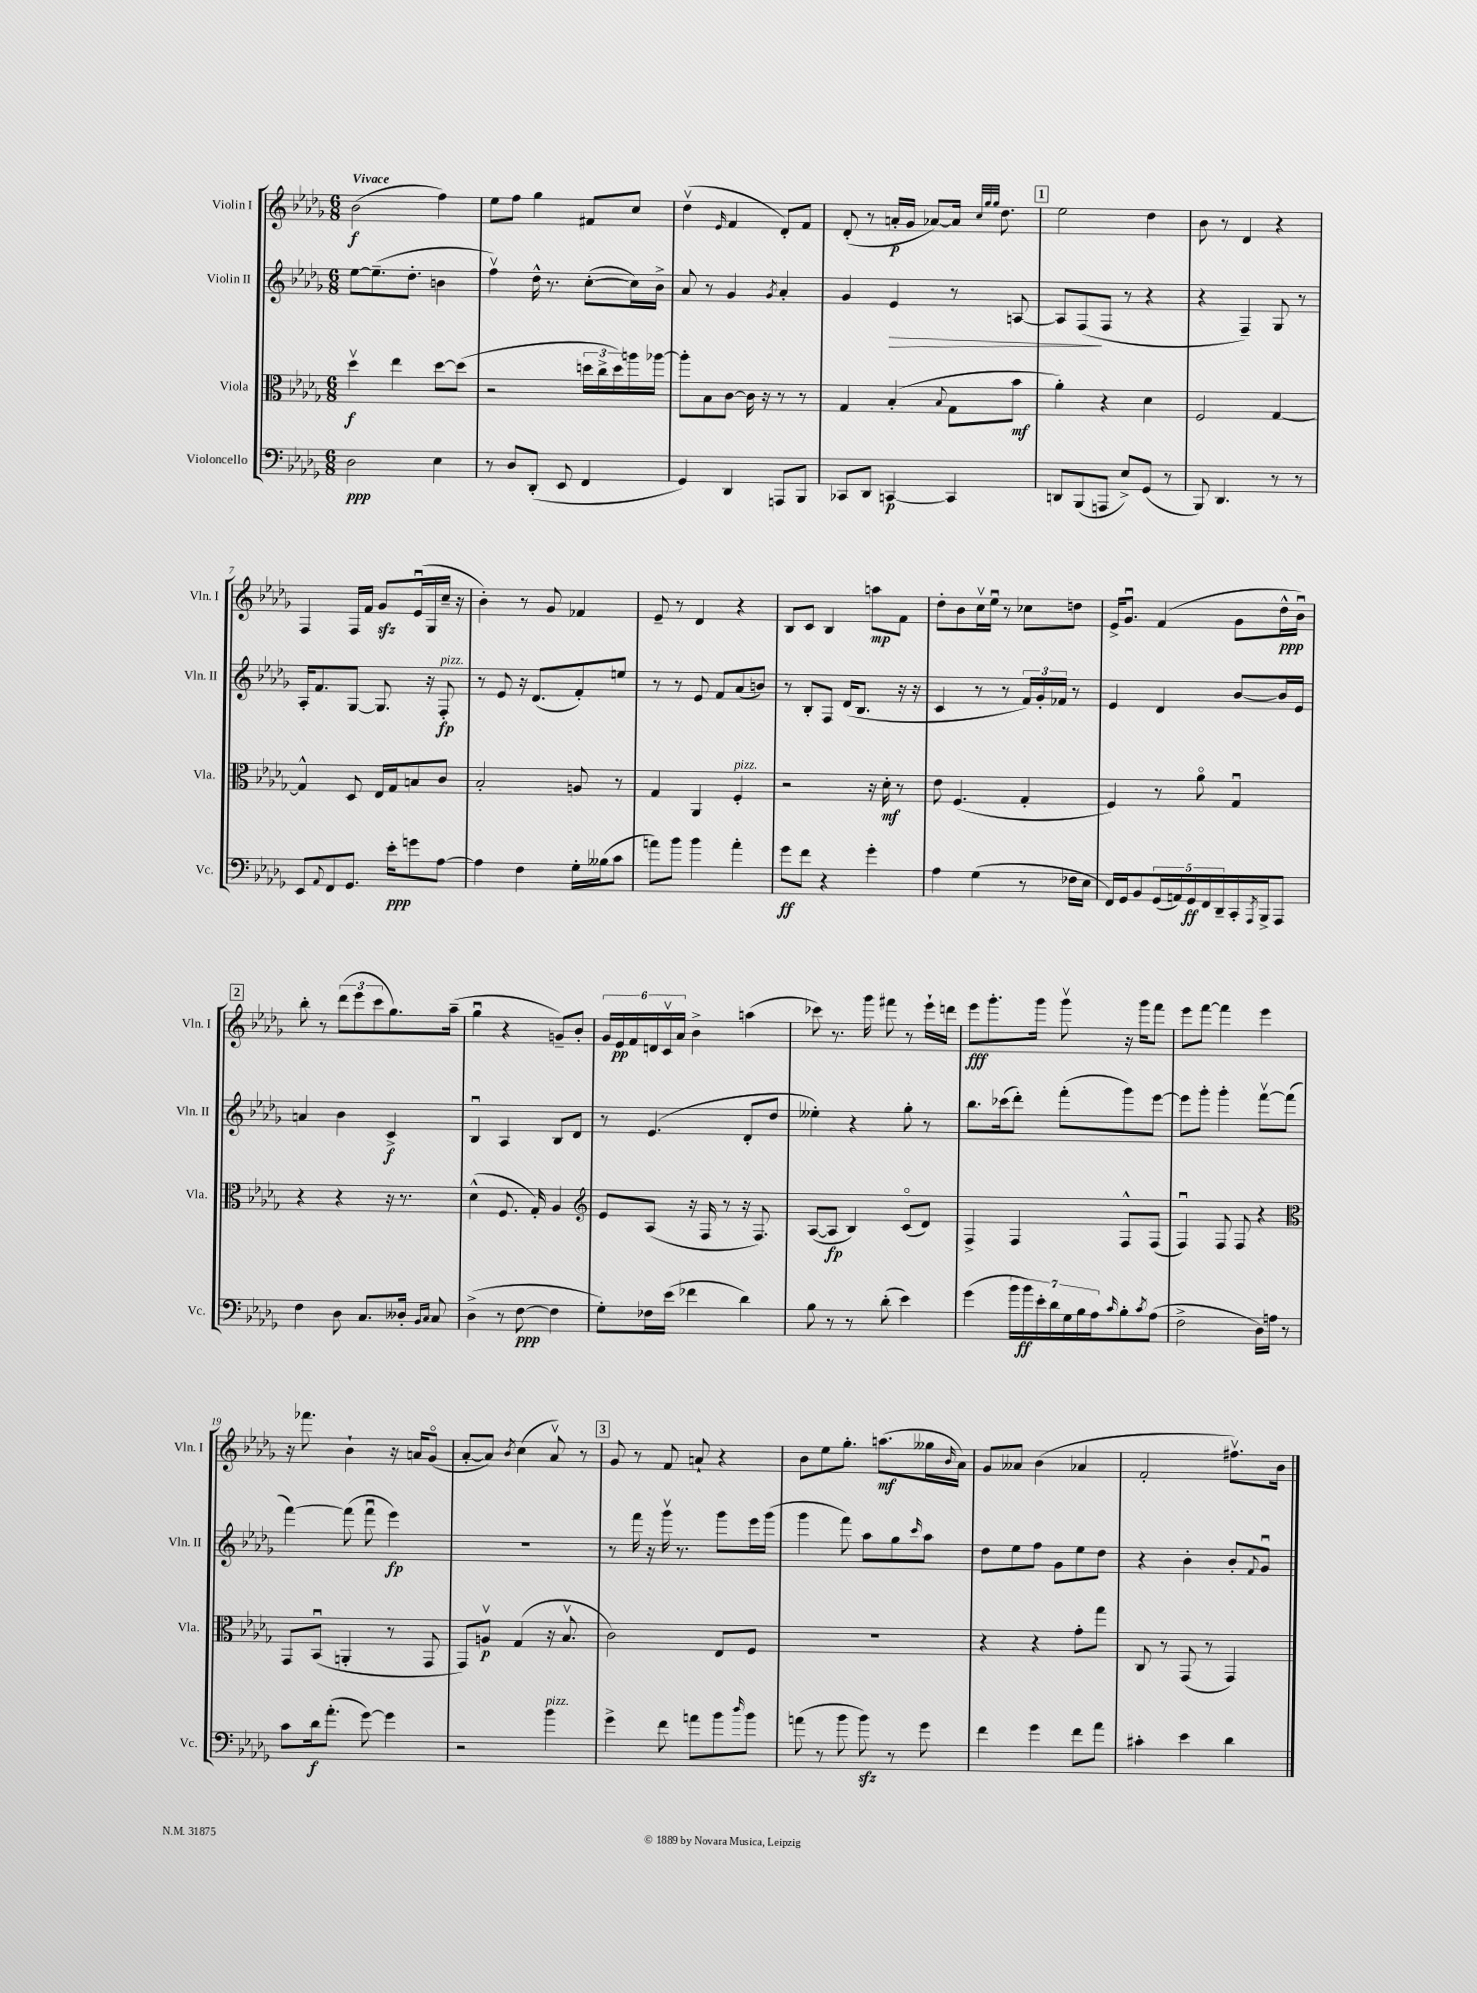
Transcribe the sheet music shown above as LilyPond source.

<<
\new StaffGroup <<
\new Staff = "s0" \with { instrumentName = "Violin I" shortInstrumentName = "Vln. I" } {
    \clef treble \key des \major \numericTimeSignature \time 6/8 \tempo "Vivace"
    bes'2\f( f''4) |
    ees''8 f''8 ges''4 fis'8 c''8 |
    des''4\upbow( \grace { ees'16 } f'4 des'8-.) f'8 |
    des'8-.( r8 a'16-.\p ges'16 aes'8~) aes'16 \grace { c''32 ges''32 ges''32 } des''8. |
    \mark \markup { \box "1" } ees''2 des''4 |
    bes'8 r8 des'4 r4 |
    f4 f16 f'16 ges'8\sfz ees'16\downbow( ges16 c''16-- r16 |
    bes'4-.) r8 ges'8 fes'4 |
    ees'8-- r8 des'4 r4 |
    bes8 c'8 bes4 a''8\mp f'8 |
    des''8-. bes'8 c''16\upbow ees''16\downbow r8 ces''8 d''8 |
    ees'16-> ges'8.\downbow f'4( ges'8 des''16-^\ppp bes'16\downbow) |
    \mark \markup { \box "2" } bes''8-. r8 \tuplet 3/2 { des'''8( ees'''8 c'''8 } ges''8.) aes''16--( |
    ges''4\downbow r4 g'8--) bes'8-. |
    \tuplet 6/4 { ges'16 ees'16\pp f'16 d'16 c'16\upbow aes'16 } bes'4-> a''4( |
    ces'''8) r8. ges'''16 fis'''8 r8 ees'''16-! d'''16 |
    ees'''8\fff ges'''8.-. ges'''16 ges'''8\upbow r16 ges'''16 f'''8 |
    ees'''8 f'''8~ f'''4 ees'''4 |
    r16 fes'''8. bes'4-! r16 a'16 ges'8\flageolet( |
    aes'8~-. aes'8) \acciaccatura { bes'8 } c''4( aes'8\upbow) r8 |
    \mark \markup { \box "3" } ges'8 r8 f'8 a'8-! r4 |
    bes'8 ees''8 ges''8.-. a''8.\mf( geses''16 \grace { bes'16 } aes'16) |
    ges'8 aeses'8 bes'4( aes'4 |
    f'2-. fis''8.\upbow) bes'16 \bar "|." |
}
\new Staff = "s1" \with { instrumentName = "Violin II" shortInstrumentName = "Vln. II" } {
    \clef treble \key des \major \numericTimeSignature \time 6/8
    ees''8~ ees''8.--( des''8.-. b'4 |
    f''4\upbow) des''16-^ r8. c''8~-.( c''16) bes'16-> |
    aes'8 r8 ges'4 \acciaccatura { ges'8 } aes'4-. |
    ges'4 ees'4\> r8 a8~ |
    \mark \markup { \box "1" } a8 f8\!( f8 r8 r4 |
    r4 f4--) ges8 r8 |
    aes16-. f'8. ges8~ ges8. r16 f8-.\fp^\markup { \italic "pizz." } |
    r8 ees'8 r16 des'8.( f'8-.) e''8 |
    r8 r8 ees'8 f'8 aes'8( b'8) |
    r8 bes8-. f8 des'16( bes8. r16 r16 |
    c'4 r8 r8 \tuplet 3/2 { f'16) ges'16-. fes'16 } r8 |
    ees'4 des'4 bes'8~ bes'16 ees'16 |
    \mark \markup { \box "2" } a'4 bes'4 c'4->\f |
    bes4\downbow aes4 bes8 des'8 |
    r8 ees'4.( des'8-. des''8 |
    eeses''4-.) r4 ges''8-. r8 |
    bes''8. ces'''16( des'''8-.) f'''8-.( ges'''8) ees'''8~ |
    ees'''8 ges'''8-. ges'''4-. f'''8~\upbow f'''8( |
    f'''4~) f'''8( f'''8\downbow ees'''4\fp) |
    r2. |
    \mark \markup { \box "3" } r8 f'''16 r16 ges'''16\upbow r8. ges'''8 ees'''16 ges'''16( |
    ges'''4 f'''8) aes''8 ges''8 \grace { c'''16 } aes''8 |
    des''8 ees''8 f''8 ges'8 ees''8 des''8 |
    r4 bes'4-. bes'8-. \appoggiatura { f'8 } ges'8\downbow \bar "|." |
}
\new Staff = "s2" \with { instrumentName = "Viola" shortInstrumentName = "Vla." } {
    \clef alto \key des \major \numericTimeSignature \time 6/8
    des''4\upbow\f ees''4 des''8~ des''8( |
    r2 \tuplet 3/2 { d''16 c''16-> d''16) } a''16 aes''16~ |
    aes''8-. bes8 c'8~ c'16 r16 r8 r8 |
    ges4 bes4-.( \appoggiatura { bes8 } ges8 bes'8\mf |
    \mark \markup { \box "1" } aes'4-.) r4 des'4 |
    f2 ges4~ |
    ges4-^ des8 ees16 ges16 b8 c'8 |
    bes2-. a8 r8 |
    ges4 aes,4 f4-.^\markup { \italic "pizz." } |
    r2 r16 des'16-.\mf r8 |
    ees'8 f4.( ges4-. |
    f4) r8 aes'8\flageolet ges4\downbow |
    \mark \markup { \box "2" } r4 r4 r16 r8. |
    des'4-^( f8. ges16-.) aes4 |
    \clef treble ees'8 aes8( r16 f16 r8 r16 f8.) |
    aes8~( aes8\fp bes4) c'8\flageolet( des'8) |
    f4-> f4 f8-^ f8( |
    f4\downbow) f8 f8 r4 |
    \clef alto ges,8 bes,8\downbow( a,4-. r8 ges,8 |
    ges,8) a8\upbow\p ges4( r16 bes8.\upbow |
    \mark \markup { \box "3" } c'2) ees8 f8 |
    R2. |
    r4 r4 ges'8-. ges''8 |
    c8 r8 ges,8( r8 ges,4) \bar "|." |
}
\new Staff = "s3" \with { instrumentName = "Violoncello" shortInstrumentName = "Vc." } {
    \clef bass \key des \major \numericTimeSignature \time 6/8
    des2\ppp ees4 |
    r8 des8 des,8-.( ees,8 f,4 |
    ges,4) des,4 a,,8 bes,,8 |
    ces,8 des,8 c,4~\p c,4 |
    \mark \markup { \box "1" } d,8 bes,,8( a,,8 ees8->) ges,8( r8 |
    bes,,8) des,4. r8 r8 |
    ees,8 \appoggiatura { aes,8 } f,8 ges,8. ees'16-.\ppp g'8 aes8~ |
    aes4 f4 ges16-. beses16( c'8 |
    a'8) bes'8 bes'4 a'4-. |
    ges'8\ff f'8 r4 ges'4-. |
    aes4 ges4( r8 fes16 ees16 |
    f,16) ges,16 bes,8 \tuplet 5/4 { ges,16( a,16) ges,16\ff f,16 des,16-- } c,16-. \acciaccatura { aes,,8 } bes,,16-> aes,,8 |
    \mark \markup { \box "2" } f4 des8 c8. deses16-. \grace { bes,16 c16 } c8 |
    des4->( r8 f8~\ppp f4 |
    ges8-.) fes16 ees'16( fes'4 des'4) |
    bes8 r8 r8 des'8-.( ees'4) |
    ges'4( \tuplet 7/4 { bes'16 bes'16\ff) ees'16-. des'16 ges16 bes16 aes16 } \grace { c'16 } bes8-. \acciaccatura { c'8 } aes8( |
    f2-> des16) a16 r8 |
    c'8 des'16\f aes'8.-.( ges'8~) ges'4 |
    r2 bes'4^\markup { \italic "pizz." } |
    \mark \markup { \box "3" } ges'4-> f'8 a'8 bes'8 \grace { des''16 } bes'8 |
    a'8( r8 bes'8 bes'8\sfz) r8 ges'8 |
    f'4 ges'4 f'8 aes'8 |
    cis'4-. ees'4 des'4 \bar "|." |
}
>>
>>
